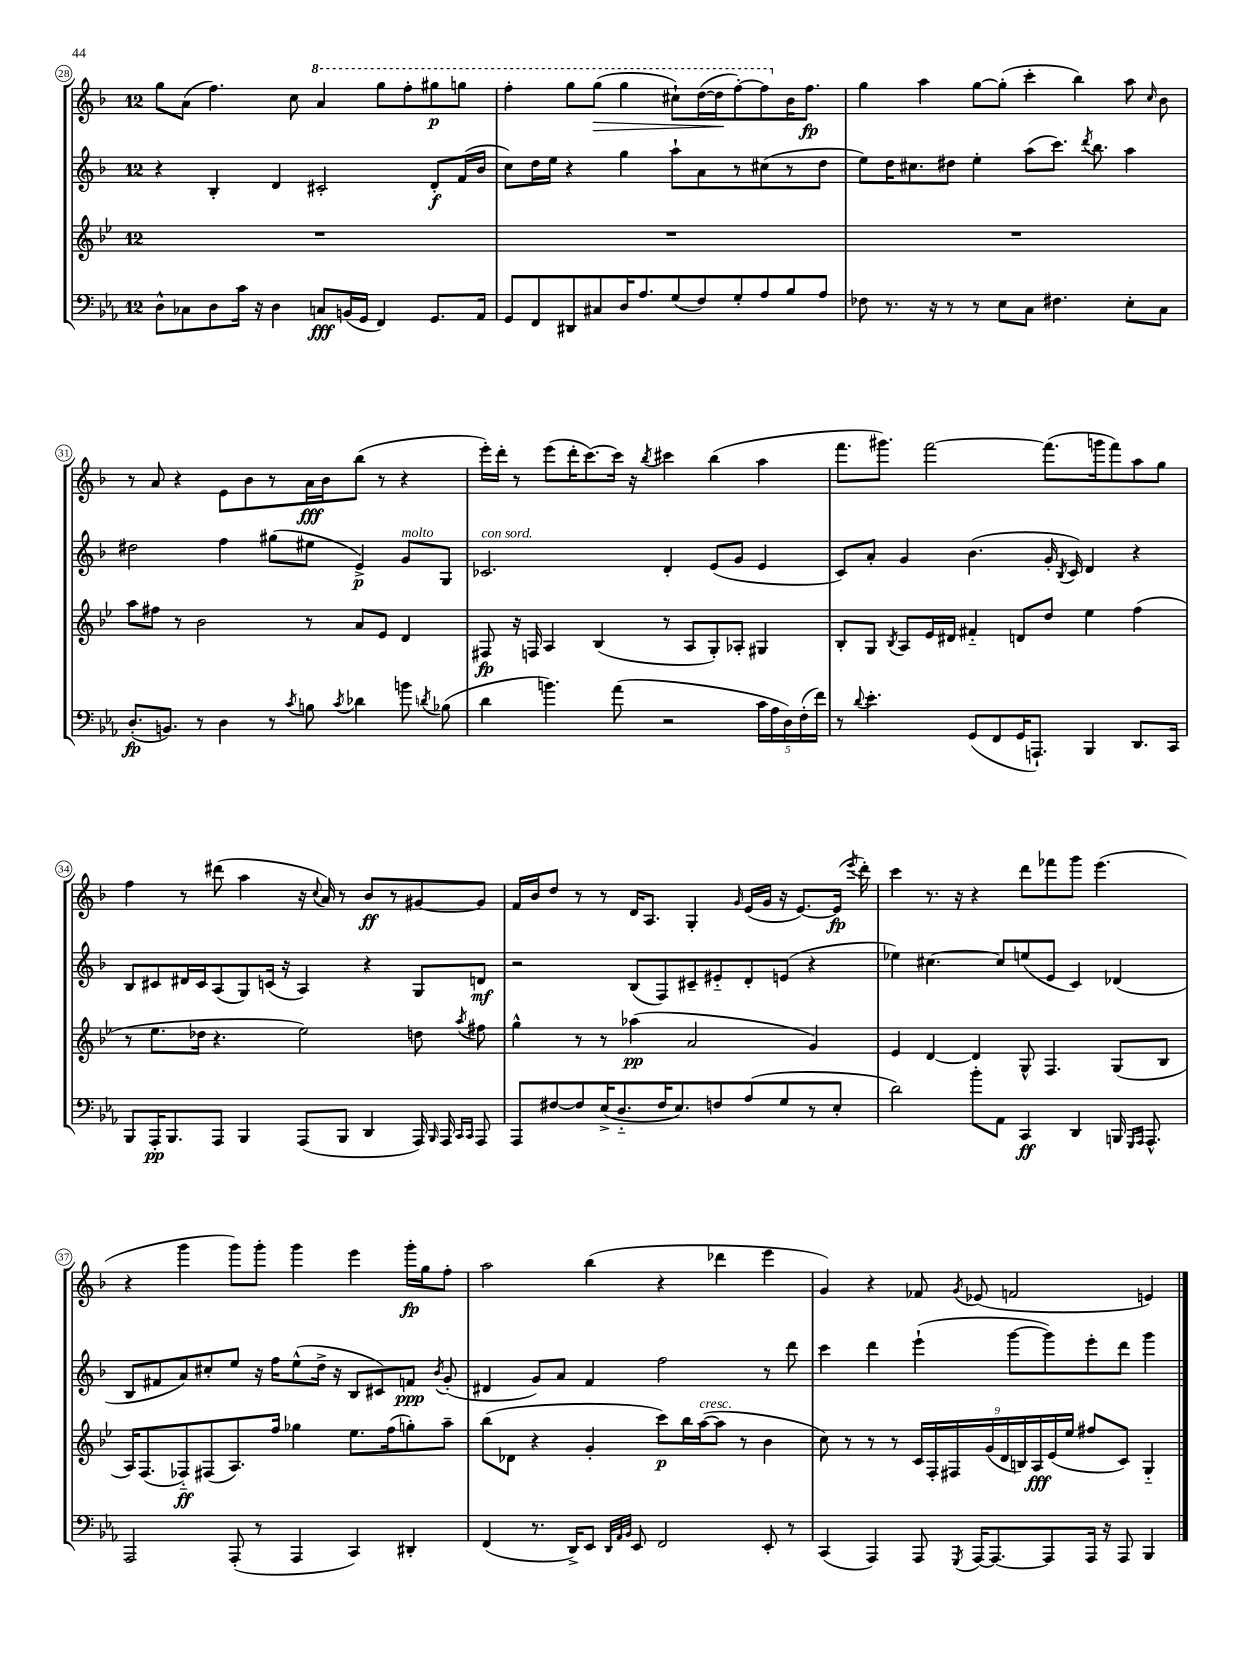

**kern	**kern	**kern	**kern
*staff4	*staff3	*staff2	*staff1
*clefF4	*clefG2	*clefG2	*clefG2
*k[b-e-a-]	*k[b-e-]	*k[b-]	*k[b-]
*M12/8	*M12/8	*M12/8	*M12/8
8D^^\L	1.r	4r	8gg\L
8C-\	.	.	(8a\J
8D\	.	4B-'/	4.ff\)
16c\Jk	.	.	.
16r	.	.	.
4D\	.	4d/	.
.	.	.	8cc\
8C/L	.	2c#'/	4aa/
(16BB/L	.	.	.
16GG/JJ	.	.	.
4FF/)	.	.	8ggg\L
.	.	.	8fff'\
8.GG/L	.	8d'/L	8ggg#\
.	.	(16f/L	8ggg\J
16AA-/Jk	.	16b-/JJ	.
=	=	=	=
8GG/L	1.r	8cc\L)	4fff'\
8FF/	.	16dd\L	.
.	.	16ee\JJ	.
8DD#/	.	4r	8ggg\L
8C#/	.	.	(8ggg\J
16D/K	.	4gg\	4ggg\
8.A-/	.	.	.
(8G/	.	8aa`\L	8ccc#`\L)
8F/)	.	8a\	([16ddd\L
.	.	.	16ddd\]J
8G'/	.	8r	[8fff'\)
8A-/	.	(8cc#\	8fff\]
8B-/	.	8r	16b-\K
.	.	.	8.ff\J
8A-/J	.	8dd\J	.
=	=	=	=
8F-\	1.r	8ee\L)	4gg\
8.r	.	16dd\K	.
.	.	8.cc#\	.
.	.	.	4aa\
16r	.	.	.
8r	.	8dd#\J	.
8r	.	4ee'\	[8gg\L
8E-\L	.	.	(8gg'\]J
8C\J	.	(8aa\L	4ccc'\
4.F#\	.	8.ccc\J)	.
.	.	.	4bb-\)
.	.	8qddd/	.
.	.	8.bb-\	.
8E-'\L	.	4aa\	8aa\
.	.	.	16qqcc/
8C\J	.	.	8b-\
=	=	=	=
(8.D'/L	8aa\L	2dd#\	8r
.	8ff#\J	.	8a/
8.BB/J)	.	.	.
.	8r	.	4r
8r	2b-\	.	.
4D\	.	4ff\	8e\L
.	.	.	8b-\
8r	.	(8gg#\L	8r
8qc/	.	.	.
8B\	8r	8ee#\J	16a\L
.	.	.	16b-\J
8qc/	.	.	.
4d-\	8a/L	4e^/)	(8bb-\J
.	8e-/J	.	8r
8b\	4d/	8g/L	4r
8qd/	.	.	.
(8B-\	.	8G/J	.
=	=	=	=
4d\	8F#/	2.c-/	16eee'\LL)
.	.	.	16ddd'\JJ
.	16r	.	8r
.	16F/	.	.
4.b\)	4A/	.	(8eee\L
.	.	.	16ddd'\K
.	.	.	[8.ccc\)
.	(4B-/	.	.
(8a-\	.	.	16ccc\]Jk
.	.	.	16r
.	.	.	8qbb-/
2r	8r	4d'/	4ccc#\
.	8A/L	.	.
.	8G'/)	(8e/L	(4bb-\
.	8A-'/J	8g/J	.
20c\LL	4G#/	4e/	4aa\
20A-\	.	.	.
20D\)	.	.	.
(20F'\	.	.	.
20f\JJ)	.	.	.
=	=	=	=
8r	8B-'/L	8c/L)	8.fff\L
8qqd/	.	.	.
4.e-'\	8G/J	8a'/J	.
.	.	.	8.ggg#\J)
.	8qB-/	.	.
.	8A/L	4g/	.
.	16e-/L	.	[2fff\
.	16d#/JJ	.	.
(8GG/L	4f#'~/	(4.b-\	.
8FF/	.	.	.
16GG/K	8d/L	.	.
8.AAA`/J)	.	.	.
.	8dd/J	16g'/	(8.fff\]L
.	.	8qB-/	.
.	.	16c/)	.
4BBB-/	4ee-\	4d/	.
.	.	.	16ggg\k
.	.	.	8fff\)
8.DD/L	(4ff\	4r	8aa\
.	.	.	8gg\J
16CC/Jk	.	.	.
=	=	=	=
8BBB-/L	8r	8B-/L	4ff\
16AAA-'/K	8.ee-\L	8c#/	.
8.BBB-/	.	.	.
.	.	16d#/L	8r
.	16dd-\Jk	16c#/J	.
8AAA-/J	4.r	(8A/	(8ddd#\
4BBB-/	.	8G/)	4aa\
.	.	(16c/Jk	.
.	.	16r	.
(8AAA-/L	2ee-\)	4A/)	16r
.	.	.	8qqcc/
.	.	.	16a/)
8BBB-/J	.	.	8r
4DD/	.	4r	8b-/L
.	.	.	8r
16AAA-/)	8dd\	8G/L	[8g#/
16qqBBB-/	.	.	.
16AAA-/	.	.	.
16qqCC/LL	.	.	.
16qqCC/JJ	8qaa/	.	.
8AAA-/	8ff#\	8d/J	8g#/]J
=	=	=	=
8AAA-/L	4gg^^\	2r	16f/LL
.	.	.	16b-/J
[8F#/	.	.	8dd/J
8F#/]	8r	.	8r
(16E-^/K	8r	.	8r
8.D'~/	.	.	.
.	(4aa-\	(8B-/L	16d/LK
.	.	.	8.A/J
16F#/K	.	8F/)	.
8.E-/)	.	.	.
.	2a/	8c#~/	4G'/
8F/	.	8e#'~/	.
.	.	.	16qqg/
(8A-/	.	8d'/	(16e/LL
.	.	.	16g/JJ
8G/	.	(8e/J	16r
.	.	.	[8.e/L)
8r	4g/)	4r	.
8E-'/J	.	.	(16e/]Jk
.	.	.	8qeee/
.	.	.	16ddd'\)
=	=	=	=
2d\)	4e-/	4ee-\)	4ccc\
.	[4d/	[4.cc#\	8.r
.	.	.	16r
8b-'\L	4d/]	.	4r
8AA-\J	.	8cc#/]L	.
4CC/	8G^^/	(8ee/	8ddd\L
.	4.F/	8e/J	8fff-\
4DD/	.	4c/)	8ggg\J
.	.	.	(4.eee\
16BBB/	(8G/L	(4d-/	.
16qqGGG/LL	.	.	.
16qqAAA-/JJ	.	.	.
8.AAA-^^/	.	.	.
.	8B-/J	.	.
=	=	=	=
2AAA-/	16A/LK)	8B-/L	4r
.	(8.F/	.	.
.	.	8f#/	.
.	8F-'~/)	8a/)	4ggg\
.	(8F#/	8cc#'/	.
(8AAA-'/	8.A/)	8ee/J	8ggg\L)
8r	.	16r	8ggg'\J
.	16ff/Jk	16ff\LK	.
4AAA-/	4gg-\	(8ee^^\	4ggg\
.	.	16dd^\Jk	.
.	.	16r	.
4CC/)	8.ee-\L	8B-/L	4eee\
.	.	8c#/)	.
.	(16ff\k	.	.
4DD#'/	8gg'\)	8f/J	16ggg'\LL
.	.	.	16gg\J
.	.	8qb-/	.
.	8aa~\J	(8g'/	8ff'\J
=	=	=	=
(4FF/	(8bb-\L	4d#/	2aa\
.	8d-\J	.	.
8.r	4r	8g/L)	.
.	.	8a/J	.
16DD^/LK)	.	.	.
8EE-/J	4g'/	4f/	(4bb-\
32qqDD/LLL	.	.	.
32qqAA-/	.	.	.
32qqBB-/JJJ	.	.	.
8EE-/	.	.	.
2FF/	8ccc\L)	2ff\	4r
.	16bb-\L	.	.
.	([16aa\J	.	.
.	8aa\]J	.	4ddd-\
.	8r	.	.
8EE-'/	4b-\	8r	4eee\
8r	.	8ddd\	.
=	=	=	=
(4CC/	8cc\)	4ccc\	4g/)
.	8r	.	.
4AAA-/)	8r	4ddd\	4r
.	8r	.	.
8AAA-/	18c/LL	(4eee`\	8f-/
.	18F'/	.	.
.	18F#/	.	.
8qGGG/	.	.	8qg/
[16AAA-/LK	.	.	(8e-/
.	(18g/	.	.
8.AAA-/_	.	.	.
.	18d/	.	.
.	.	[8ggg\L	2f/
.	18B/)	.	.
.	18A/	.	.
8AAA-/]	.	8ggg\])	.
.	(18e-/	.	.
.	18ee-/JJ	.	.
16AAA-/Jk	8ff#/L	8eee'\	.
16r	.	.	.
8AAA-/	8c/J)	8ddd\J	.
4BBB-/	4G'~/	4ggg\	4e/)
==	==	==	==
*-	*-	*-	*-
